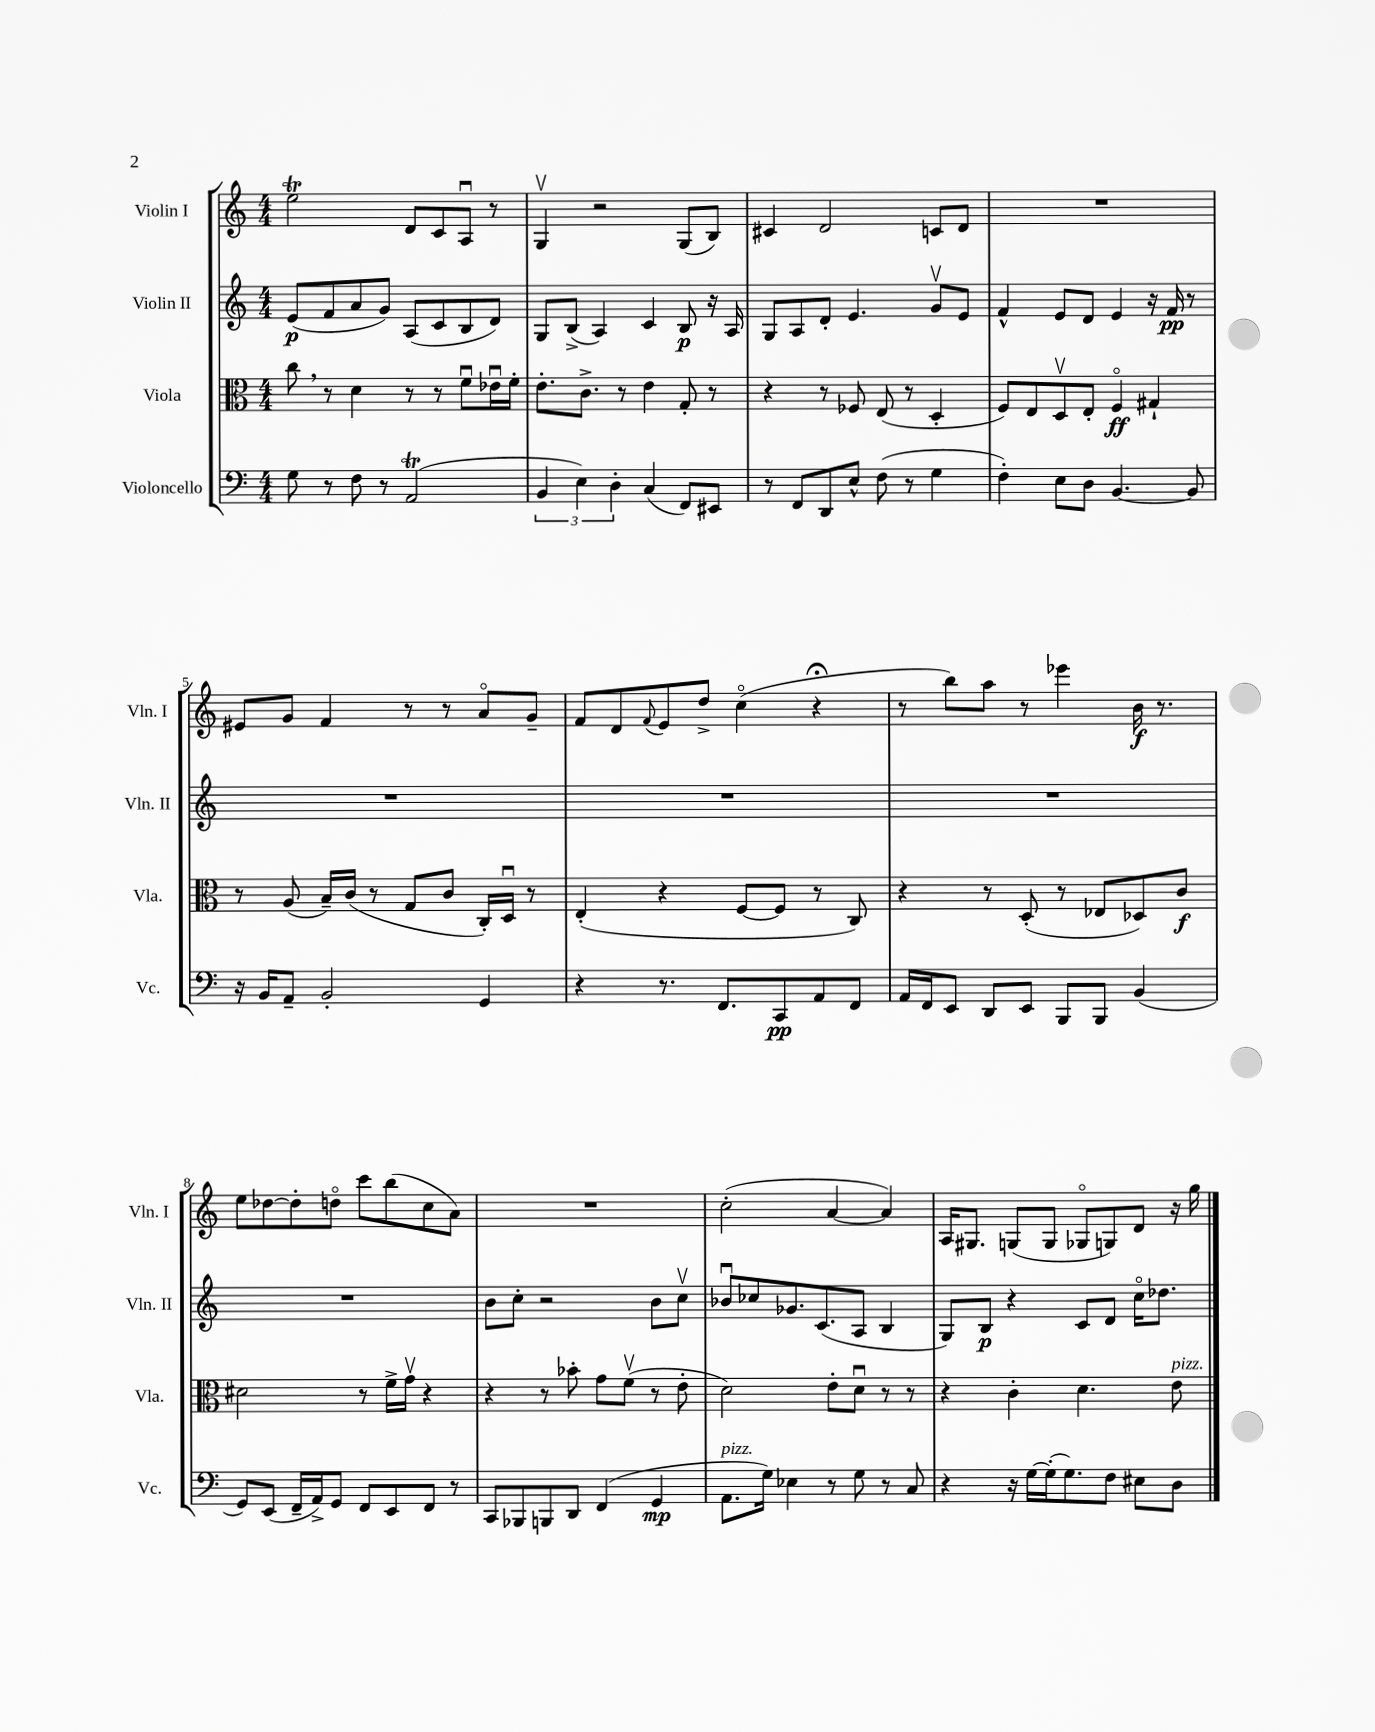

**kern	**dynam	**kern	**dynam	**kern	**dynam	**kern	**dynam
*part4	*part4	*part3	*part3	*part2	*part2	*part1	*part1
*staff4	*staff4	*staff3	*staff3	*staff2	*staff2	*staff1	*staff1
*I"Violoncello	*	*I"Viola	*	*I"Violin II	*	*I"Violin I	*
*I'Vc.	*	*I'Vla.	*	*I'Vln. II	*	*I'Vln. I	*
*clefF4	*	*clefC3	*	*clefG2	*	*clefG2	*
*k[]	*	*k[]	*	*k[]	*	*k[]	*
*M4/4	*	*M4/4	*	*M4/4	*	*M4/4	*
=1	=1	=1	=1	=1	=1	=1	=1
8G\	.	8cc,\	.	(8e/L	p	2eet\	.
8r	.	8r	.	8f/	.	.	.
8F\	.	4d\	.	8a/	.	.	.
8r	.	.	.	8g/J)	.	.	.
(2AAT/	.	8r	.	(8A/L	.	8d/L	.
.	.	8r	.	8c/	.	8c/	.
.	.	8fu\L	.	8B/	.	8Au/J	.
.	.	16e-Xu\L	.	8d/J)	.	8r	.
.	.	16f'\JJ	.	.	.	.	.
=2	=2	=2	=2	=2	=2	=2	=2
6BB/	.	8.e'\L	.	8G/L	.	4Gv/	.
.	.	.	.	(8B^/J	.	.	.
6E\)	.	.	.	.	.	.	.
.	.	8.c^\J	.	.	.	.	.
.	.	.	.	4A/)	.	2r	.
6D'\	.	.	.	.	.	.	.
.	.	8r	.	.	.	.	.
(4C/	.	4e\	.	4c/	.	.	.
8FF/L)	.	8G'/	.	8B/	p	(8G/L	.
8EE#X/J	.	8r	.	16r	.	8B/J)	.
.	.	.	.	16A/	.	.	.
=3	=3	=3	=3	=3	=3	=3	=3
8r	.	4r	.	8G/L	.	4c#X/	.
8FF/L	.	.	.	8A/	.	.	.
8DD/	.	8r	.	8d'/J	.	2d/	.
8E^^/J	.	8F-X/	.	4.e/	.	.	.
(8F\	.	(8E/	.	.	.	.	.
8r	.	8r	.	.	.	.	.
4G\	.	4D'/	.	8gv/L	.	8cn/L	.
.	.	.	.	8e/J	.	8d/J	.
=4	=4	=4	=4	=4	=4	=4	=4
4F'\)	.	8F/L)	.	4f^^/	.	1r	.
.	.	8E/	.	.	.	.	.
8E\L	.	8Dv/	.	8e/L	.	.	.
8D\J	.	8E'/J	.	8d/J	.	.	.
[4.BB/	.	4F/	ff	4e/	.	.	.
.	.	4G#X`/	.	16r	.	.	.
.	.	.	.	16f/	pp	.	.
8BB/]	.	.	.	8r	.	.	.
!!LO:LB:g=z
=5	=5	=5	=5	=5	=5	=5	=5
16r	.	8r	.	1r	.	8e#X/L	.
16BB/KL	.	.	.	.	.	.	.
8AA~/J	.	(8A/	.	.	.	8g/J	.
2BB'/	.	16B~/LL)	.	.	.	4f/	.
.	.	(16c/JJ	.	.	.	.	.
.	.	8r	.	.	.	.	.
.	.	8G/L	.	.	.	8r	.
.	.	8c/J	.	.	.	8r	.
4GG/	.	16C'/LL)	.	.	.	8a/L	.
.	.	16Du/JJ	.	.	.	.	.
.	.	8r	.	.	.	8g~/J	.
=6	=6	=6	=6	=6	=6	=6	=6
4r	.	(4E'/	.	1r	.	8f/L	.
.	.	.	.	.	.	8d/	.
.	.	.	.	.	.	8qqf/	.
8.r	.	4r	.	.	.	8e/	.
.	.	.	.	.	.	8dd^/J	.
8.FF/L	.	.	.	.	.	.	.
.	.	[8F/L	.	.	.	(4cc\	.
8CC/	pp	8F/J]	.	.	.	.	.
8AA/	.	8r	.	.	.	4r;<	.
8FF/J	.	8C/)	.	.	.	.	.
=7	=7	=7	=7	=7	=7	=7	=7
16AA/LL	.	4r	.	1r	.	8r	.
16FF/J	.	.	.	.	.	.	.
8EE/J	.	.	.	.	.	8bb\L)	.
8DD/L	.	8r	.	.	.	8aa\J	.
8EE/J	.	(8D'/	.	.	.	8r	.
8BBB/L	.	8r	.	.	.	4eee-X\	.
8BBB/J	.	8E-X/L	.	.	.	.	.
(4BB/	.	8D-X/)	.	.	.	16b\	f
.	.	.	.	.	.	8.r	.
.	.	8c/J	f	.	.	.	.
!!LO:LB:g=z
=8	=8	=8	=8	=8	=8	=8	=8
8GG/L)	.	2d#X\	.	1r	.	8ee\L	.
(8EE/J	.	.	.	.	.	[8dd-X\	.
16FF~/LL	.	.	.	.	.	8dd-'\]	.
16AA^/J)	.	.	.	.	.	.	.
8GG/J	.	.	.	.	.	8ddn\J	.
8FF/L	.	8r	.	.	.	8ccc\L	.
8EE/	.	16f^\LL	.	.	.	(8bb\	.
.	.	16gv\JJ	.	.	.	.	.
8FF/J	.	4r	.	.	.	8cc\	.
8r	.	.	.	.	.	8a\J)	.
=9	=9	=9	=9	=9	=9	=9	=9
8CC/L	.	4r	.	8b\L	.	1r	.
8BBB-X/	.	.	.	8cc'\J	.	.	.
8BBBn/	.	8r	.	2r	.	.	.
8DD/J	.	8b-X'\	.	.	.	.	.
(4FF/	.	8g\L	.	.	.	.	.
.	.	(8fv\J	.	.	.	.	.
4GG/	mp	8r	.	8b\L	.	.	.
.	.	8e'\	.	8ccv\J	.	.	.
=10	=10	=10	=10	=10	=10	=10	=10
!LO:TX:a:i:t=pizz.	!	!	!	!	!	!	!
8.AA\L	.	2d\)	.	8b-Xu/L	.	(2cc'\	.
.	.	.	.	8cc-X/	.	.	.
16G\Jk)	.	.	.	.	.	.	.
4E-X\	.	.	.	8.g-X/	.	.	.
.	.	.	.	(8.c/	.	.	.
8r	.	8e'\L	.	.	.	[4a/	.
8G\	.	8du\J	.	8A/J	.	.	.
8r	.	8r	.	4B/	.	4a/])	.
8C/	.	8r	.	.	.	.	.
=11	=11	=11	=11	=11	=11	=11	=11
4r	.	4r	.	8G/L)	.	16A/KL	.
.	.	.	.	.	.	8.G#X/J	.
.	.	.	.	8B/J	p	.	.
16r	.	4c'\	.	4r	.	(8Gn/L	.
[16G\LL	.	.	.	.	.	.	.
(16G'\J]	.	.	.	.	.	8G/J	.
8.G\)	.	.	.	.	.	.	.
.	.	4.d\	.	8c/L	.	8G-X/L	.
8F\J	.	.	.	8d/J	.	8Gn/)	.
8E#X\L	.	.	.	16cc\KL	.	8d/J	.
.	.	.	.	8.dd-X\J	.	.	.
!	!	!LO:TX:a:i:t=pizz.	!	!	!	!	!
8D\J	.	8e\	.	.	.	16r	.
.	.	.	.	.	.	16gg\	.
==	==	==	==	==	==	==	==
*-	*-	*-	*-	*-	*-	*-	*-
